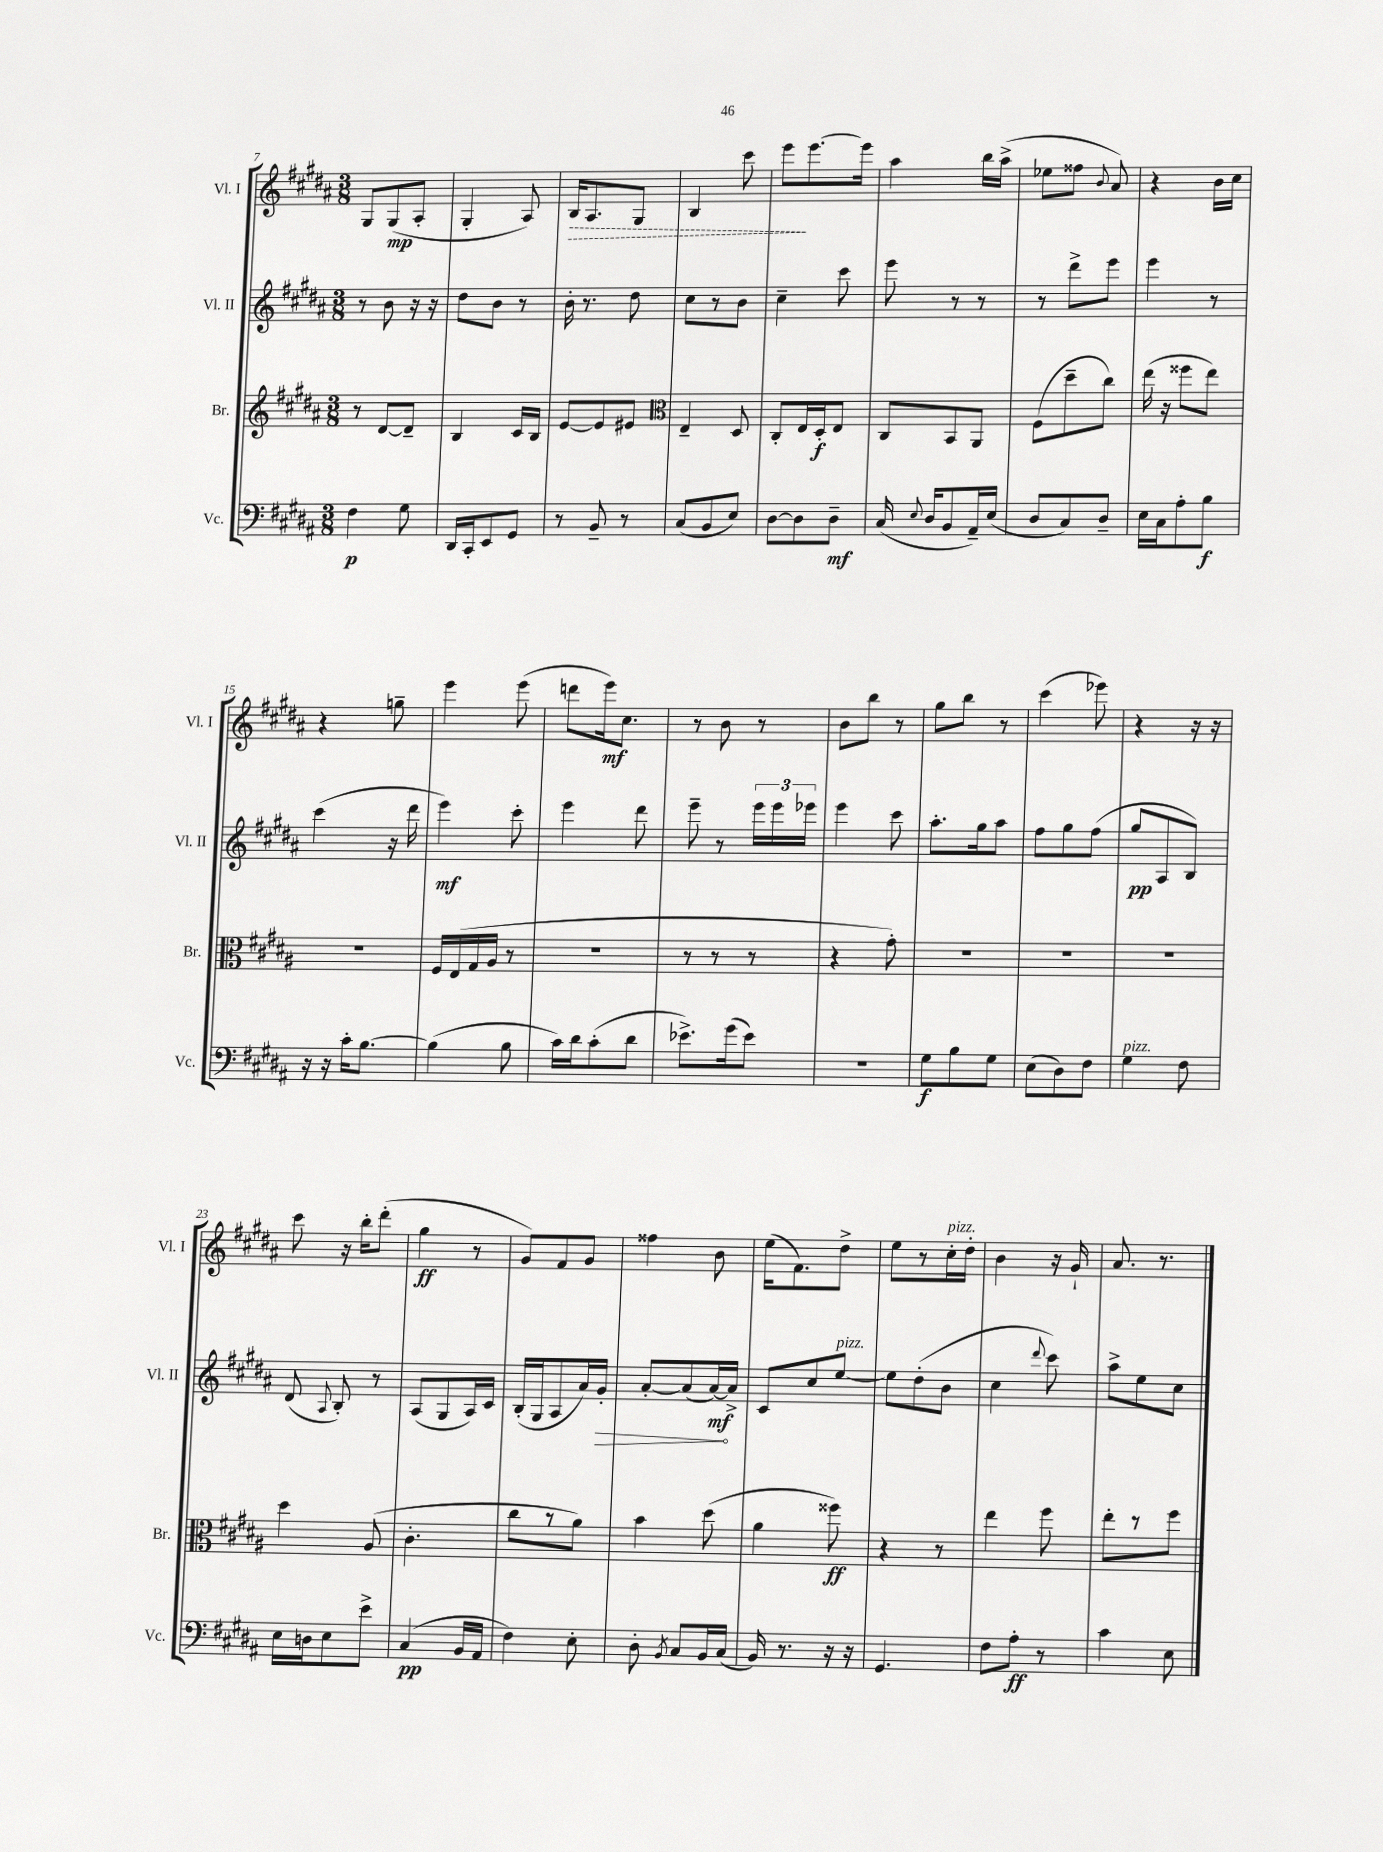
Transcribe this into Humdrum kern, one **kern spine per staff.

**kern	**kern	**kern	**kern
*staff4	*staff3	*staff2	*staff1
*clefF4	*clefG2	*clefG2	*clefG2
*k[f#c#g#d#a#]	*k[f#c#g#d#a#]	*k[f#c#g#d#a#]	*k[f#c#g#d#a#]
*M3/8	*M3/8	*M3/8	*M3/8
4F#	8r	8r	8G#
.	[8d#	8b	(8G#
8G#	8d#~]	16r	8A#'
.	.	16r	.
=	=	=	=
16DD#	4B	8dd#	4G#'
16CC#'	.	.	.
8EE	.	8b	.
8GG#	16c#	8r	8A#)
.	16B	.	.
=	=	=	=
8r	[8e	16b'	16B
.	.	8.r	8.A#
8BB~	8e]	.	.
8r	8e#	8dd#	8G#
=	=	=	=
*	*clefC3	*	*
(8C#	4E~	8cc#	4B
8BB	.	8r	.
8E)	8D#	8b	8ccc#
=	=	=	=
[8D#	8C#'	4cc#~	8eee
8D#]	16E	.	[8.eee
.	16D#'	.	.
8D#~	8E	8ccc#	.
.	.	.	16eee]
=	=	=	=
(16C#	8C#	8eee	4aa#
8qqE	.	.	.
16D#	.	.	.
8BB	8BB	8r	.
16AA#~)	8AA#	8r	16bb
(16E	.	.	(16aa#^
=	=	=	=
8D#	(8F#	8r	8ee-
8C#)	8dd#~	8ddd#^	8ff##
.	.	.	8qqb
8D#~	8cc#)	8eee	8a#)
=	=	=	=
16E	(16ee	4eee	4r
16C#	16r	.	.
8A#'	8ff##	.	.
8B	8ee)	8r	16b
.	.	.	16cc#
=	=	=	=
16r	4.r	(4ccc#	4r
16r	.	.	.
16c#'	.	.	.
[8.B	.	.	.
.	.	16r	8gg~
.	.	16ddd#	.
=	=	=	=
(4B]	16F#	4eee)	4eee
.	(16E	.	.
.	16G#	.	.
.	16A#	.	.
8B	8r	8ccc#'	(8eee
=	=	=	=
16c#)	4.r	4eee	8ddd
16d#	.	.	.
(8c#'	.	.	16eee)
.	.	.	8.cc#
8d#	.	8ddd#	.
=	=	=	=
8.e-^)	8r	8eee~	8r
.	8r	8r	8b
(16g#	.	.	.
8e-)	8r	24eee	8r
.	.	24eee	.
.	.	24eee-	.
=	=	=	=
4.r	4r	4eee	8b
.	.	.	8bb
.	8g#')	8ccc#	8r
=	=	=	=
8G#	4.r	8.aa#'	8gg#
8B	.	.	8bb
.	.	16gg#	.
8G#	.	8aa#	8r
=	=	=	=
(8E	4.r	8ff#	(4ccc#
8D#)	.	8gg#	.
8F#	.	(8ff#	8eee-)
=	=	=	=
4G#	4.r	8gg#	4r
.	.	8A#	.
8F#	.	8B)	16r
.	.	.	16r
=	=	=	=
16E	4dd#	(8d#	8ccc#
16D	.	.	.
.	.	8qqA#	.
8E	.	8B')	16r
.	.	.	16bb'
8e^	(8A#	8r	(8ddd#'
=	=	=	=
(4C#	4.c#'	(8A#	4gg#
.	.	8G#	.
16BB	.	16A#)	8r
16AA#	.	16c#	.
=	=	=	=
4F#)	8cc#	(16B'	8g#)
.	.	16G#	.
.	8r	8A#	8f#
8E'	8a#)	16a#)	8g#
.	.	16g#'	.
=	=	=	=
8D#'	4b	[8a#'	4ff##
8qBB	.	.	.
8C#	.	(8a#]	.
16BB	(8dd#	[16a#)	8b
(16C#	.	16a#^]	.
=	=	=	=
16BB)	4a#	8c#	(16ee
8.r	.	.	8.f#)
.	.	8cc#	.
16r	8ff##)	[8ee	8dd#^
16r	.	.	.
=	=	=	=
4.GG#	4r	8ee]	8ee
.	.	(8dd#'	8r
.	8r	8b	16cc#'
.	.	.	16dd#'
=	=	=	=
8F#	4ee	4cc#	4b
8A#'	.	.	.
.	.	8qqddd#	.
8r	8ff#	8ccc#)	16r
.	.	.	16g#`
=	=	=	=
4c#	8ee'	8aa#^	8.a#
.	8r	8ee	.
.	.	.	8.r
8E	8ff#	8cc#	.
==	==	==	==
*-	*-	*-	*-
